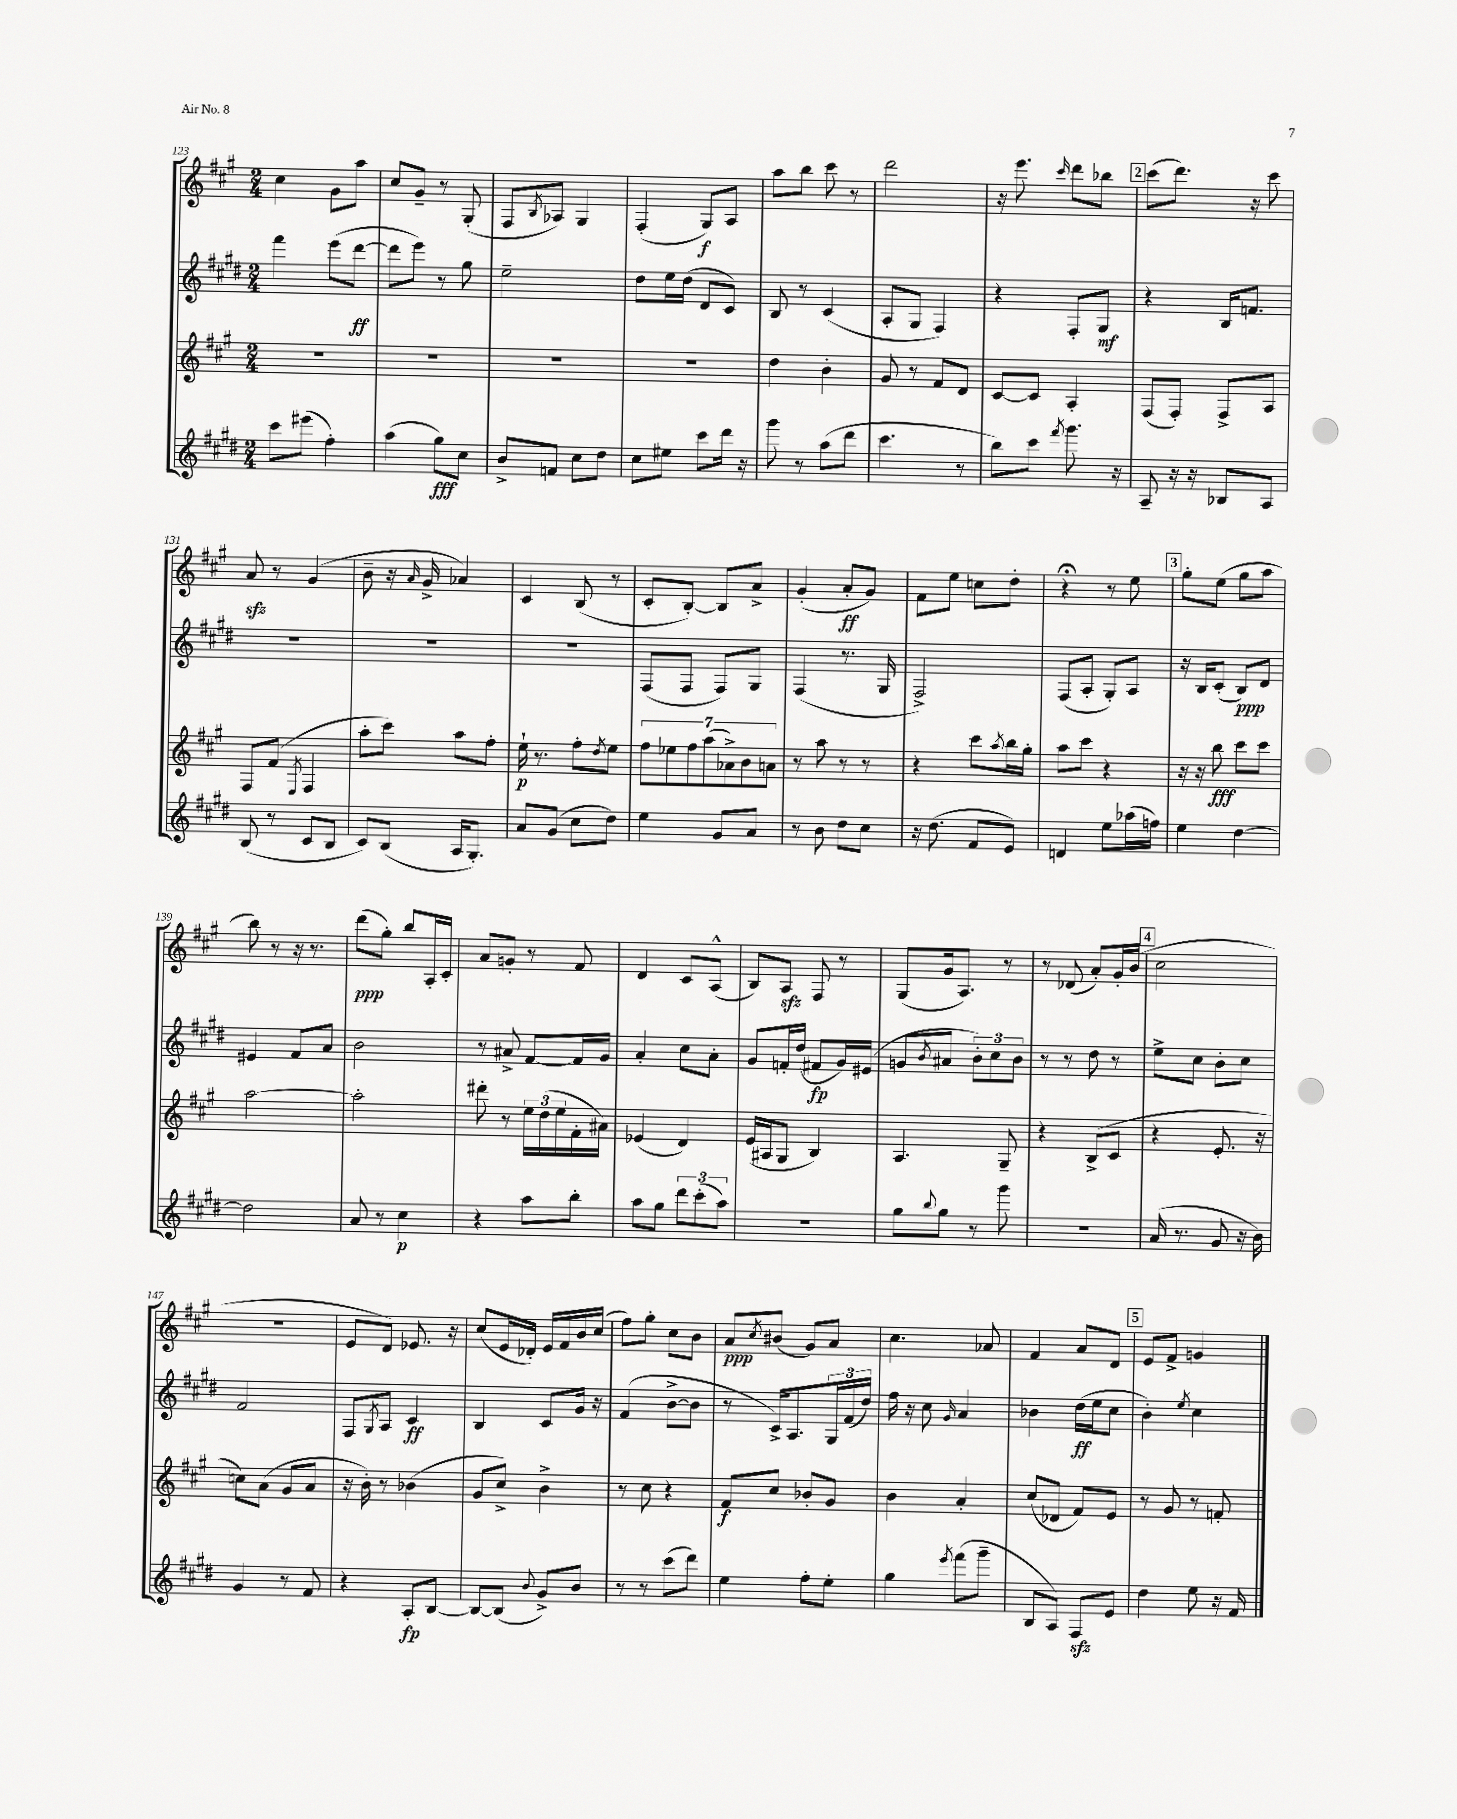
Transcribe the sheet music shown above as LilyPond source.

<<
\new StaffGroup <<
\new Staff = "s0" {
    \clef treble \key a \major \numericTimeSignature \time 2/4
    cis''4 gis'8 a''8 |
    cis''8 gis'8-- r8 gis8-.( |
    fis8 \acciaccatura { b8 } aes8) gis4 |
    fis4-.( gis8\f) a8 |
    a''8 b''8 cis'''8 r8 |
    d'''2 |
    r16 e'''8. \grace { cis'''16 } d'''8 bes''8 |
    \mark \markup { \box "2" } cis'''8( d'''8.) r16 cis'''8 |
    a'8\sfz r8 gis'4( |
    b'8-- r16 \grace { a'16 } gis'16-> aes'4) |
    cis'4 b8( r8 |
    cis'8-. b8~-.) b8 a'8-> |
    gis'4-.( a'8-.\ff gis'8) |
    fis'8 e''8 c''8 d''8-. |
    r4\fermata r8 e''8 |
    \mark \markup { \box "3" } gis''8-. e''8( gis''8 a''8 |
    b''8) r8 r16 r8. |
    d'''8\ppp( gis''8-.) b''8 a16-. cis'16-. |
    a'8 g'8-. r8 fis'8 |
    d'4 cis'8 a8-^( |
    b8) a8\sfz fis8 r8 |
    gis8( gis'16 a8.) r8 |
    r8 des'8( a'8-.) gis'16-. b'16( |
    \mark \markup { \box "4" } cis''2 |
    R2 |
    e'8 d'8) ees'8. r16 |
    cis''8( e'16 des'16-.) e'16 fis'16 b'16 cis''16( |
    fis''8) gis''8-. cis''8 b'8 |
    a'8\ppp \acciaccatura { cis''8 } bis'8( gis'8) a'8 |
    cis''4. aes'8 |
    fis'4 a'8 d'8 |
    \mark \markup { \box "5" } e'8 fis'8-> g'4 \bar "|." |
}
\new Staff = "s1" {
    \clef treble \key e \major \numericTimeSignature \time 2/4
    fis'''4 e'''8( dis'''8~\ff |
    dis'''8 e'''8) r8 gis''8 |
    e''2-- |
    dis''8 e''16 dis''16( dis'8 cis'8) |
    b8 r8 cis'4( |
    a8-. gis8 fis4) |
    r4 fis8-. gis8\mf |
    \mark \markup { \box "2" } r4 b16 f'8. |
    R2 |
    R2 |
    r2 |
    fis8( fis8 fis8) gis8 |
    fis4( r8. gis16 |
    fis2->) |
    fis8( a8-. gis8-.) a8 |
    \mark \markup { \box "3" } r16 b16 cis'8-.( b8\ppp) dis'8 |
    eis'4 fis'8 a'8 |
    b'2 |
    r8 ais'8-> fis'8~ fis'16 gis'16 |
    a'4-. cis''8 a'8-. |
    gis'8 f'16-. dis''16( fis'8\fp gis'16) eis'16( |
    g'8 \acciaccatura { b'8 } ais'8 \tuplet 3/2 { b'8-.) cis''8 b'8 } |
    r8 r8 dis''8 r8 |
    \mark \markup { \box "4" } e''8-> cis''8 b'8-. cis''8 |
    fis'2 |
    fis8 \acciaccatura { gis8 } a8 cis'4\ff |
    b4 cis'8 gis'16 r16 |
    fis'4( b'8~-> b'8 |
    r8 cis'16->) a8. \tuplet 3/2 { gis16 fis'16( dis''16) } |
    fis''16 r16 cis''8 \grace { gis'16 } a'4 |
    bes'4 dis''16\ff( e''16 cis''8 |
    \mark \markup { \box "5" } b'4-.) \acciaccatura { e''8 } cis''4 \bar "|." |
}
\new Staff = "s2" {
    \clef treble \key a \major \numericTimeSignature \time 2/4
    R2 |
    R2 |
    R2 |
    R2 |
    d''4 b'4-. |
    gis'8 r8 fis'8 d'8 |
    cis'8~ cis'8 a4-. |
    \mark \markup { \box "2" } fis8( fis8-.) fis8-> a8 |
    fis8 fis'8( \acciaccatura { e8 } fis4 |
    a''8-. cis'''8) a''8 fis''8-. |
    e''16-!\p r8. fis''8-. \acciaccatura { d''8 } e''8 |
    \tuplet 7/4 { fis''8 ees''8 fis''8 a''8( aes'8->) b'8 a'8 } |
    r8 a''8 r8 r8 |
    r4 cis'''8 \acciaccatura { a''8 } b''16 gis''16-. |
    a''8 cis'''8 r4 |
    \mark \markup { \box "3" } r16 r16 b''8\fff cis'''8 cis'''8 |
    a''2~ |
    a''2-. |
    dis'''8-. r8 \tuplet 3/2 { e''16 d''16( e''16 } fis'16-. ais'16) |
    ees'4( d'4) |
    e'16( ais16 gis8 b4) |
    a4. gis8-- |
    r4 b8->( cis'8 |
    \mark \markup { \box "4" } r4 e'8.-. r16 |
    c''8) a'8( gis'8 a'8 |
    r16 b'16-.) r8 bes'4( |
    gis'8 cis''8->) b'4-> |
    r8 cis''8 r4 |
    fis'8\f cis''8 bes'8-. gis'8 |
    b'4 a'4-. |
    cis''8( des'8 fis'8) e'8 |
    \mark \markup { \box "5" } r8 gis'8 r8 f'8-. \bar "|." |
}
\new Staff = "s3" {
    \clef treble \key e \major \numericTimeSignature \time 2/4
    cis'''8 eis'''8( fis''4-.) |
    a''4( gis''8\fff) cis''8 |
    b'8-> f'8 cis''8 dis''8 |
    cis''8 eis''8 cis'''8 dis'''16 r16 |
    gis'''8 r8 a''8( dis'''8 |
    cis'''4. r8 |
    b''8) cis'''8 \acciaccatura { fis'''8 } gis'''8. r16 |
    \mark \markup { \box "2" } a8-- r16 r16 bes8 a8 |
    b8( r8 cis'8 b8 |
    cis'8) b8( a16 gis8.-.) |
    a'8 gis'8( cis''8 dis''8) |
    e''4 gis'8 a'8 |
    r8 b'8 dis''8 cis''8 |
    r16 dis''8.( fis'8 e'8) |
    d'4 e''8 aes''16( f''16) |
    \mark \markup { \box "3" } e''4 dis''4~ |
    dis''2 |
    a'8 r8 cis''4\p |
    r4 a''8 b''8-. |
    a''8 gis''8 \tuplet 3/2 { dis'''8 cis'''8-.( a''8) } |
    r2 |
    gis''8 \appoggiatura { b''8 } gis''8 r8 gis'''8 |
    R2 |
    \mark \markup { \box "4" } a'16( r8. gis'8 r16 b'16) |
    gis'4 r8 fis'8 |
    r4 a8-.\fp b8~ |
    b8~ b8( \appoggiatura { b'8 } gis'8->) b'8 |
    r8 r8 cis'''8( dis'''8) |
    e''4 fis''8-. e''8-. |
    gis''4 \acciaccatura { e'''8 } fis'''8( gis'''8-- |
    b8 a8) fis8\sfz e'8 |
    \mark \markup { \box "5" } dis''4 e''8 r16 fis'16 \bar "|." |
}
>>
>>
\layout { \context { \Score currentBarNumber = #123 } }
